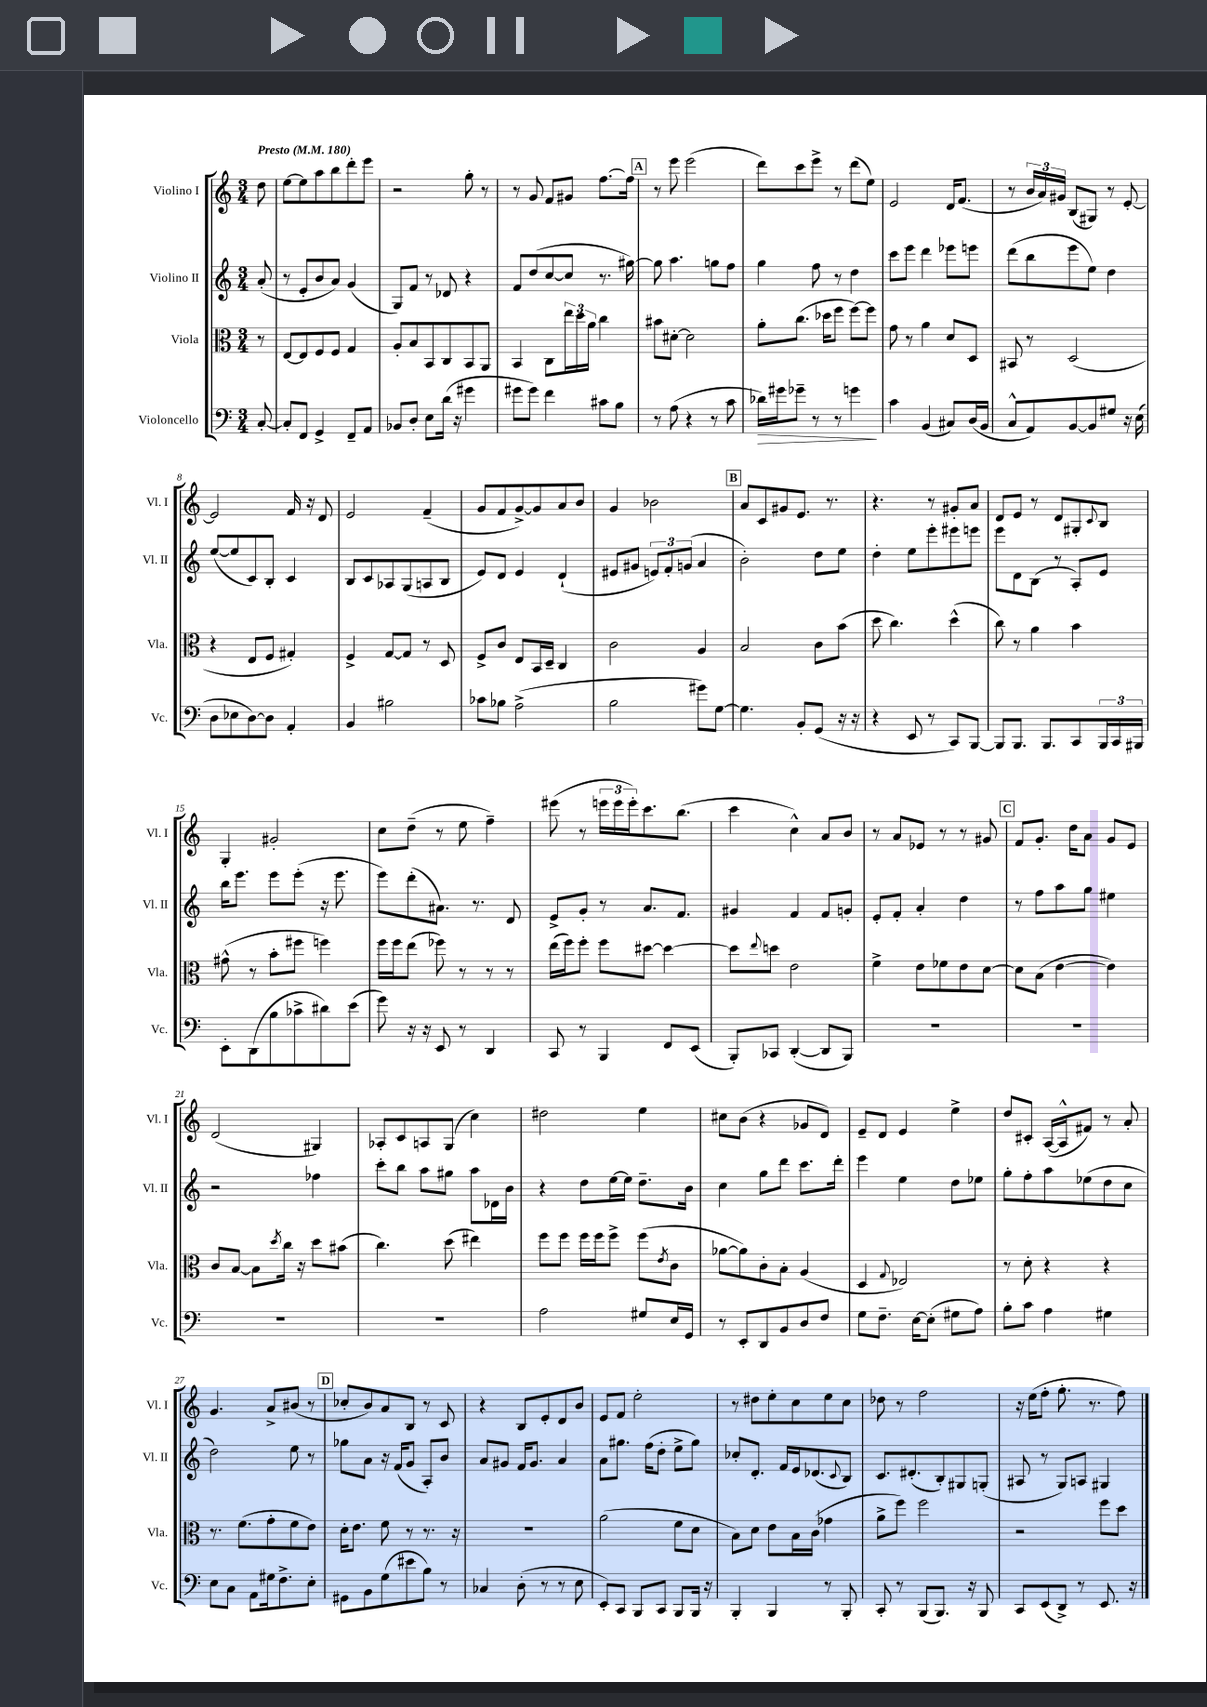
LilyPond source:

<<
\new StaffGroup <<
\new Staff = "s0" \with { instrumentName = "Violino I" shortInstrumentName = "Vl. I" } {
    \clef treble \key c \major \numericTimeSignature \time 3/4 \partial 8 \tempo "Presto" 4 = 180
    d''8 |
    e''8~ e''8 a''8 b''8 d'''8-. e'''8 |
    r2 g''8-. r8 |
    r8 g'8 f'8 gis'8 f''8.~ f''16 |
    \mark \markup { \box "A" } r8 e'''8 e'''2( |
    d'''8) c'''8 e'''8-> r8 d'''8( e''8) |
    e'2 d'16 f'8.( |
    r8 \tuplet 3/2 { b'16 a'16) gis'16 } b8( gis8) r8 e'8~-. |
    e'2 f'16 r16 d'8 |
    e'2 f'4--( |
    g'8 f'8 g'8~->) g'8 a'8 b'8 |
    g'4 bes'2 |
    \mark \markup { \box "B" } a'8 c'8 gis'8 e'8. r8. |
    r4. r8 gis'8-. a'8 |
    d'8 e'8 r8 d'8 gis8-. \appoggiatura { c'8 } b8 |
    g4-. gis'2-. |
    c''8 d''8--( r8 e''8 f''4--) |
    eis'''8( r8 \tuplet 3/2 { e'''16 e'''16 e'''16-.) } c'''8. b''8.( |
    c'''4 c''4-^) a'8 b'8 |
    r8 a'8 ees'8 r8 r8 gis'8 |
    \mark \markup { \box "C" } f'8 g'8.-. d''16 a'8 g'8 e'8 |
    d'2( gis4) |
    aes8-. c'8 a8 g8( c''4) |
    dis''2 e''4 |
    cis''8 b'8( r4 ges'8 d'8) |
    e'8-- d'8 e'4 e''4-> |
    d''8 cis'8-. a16~( a16-^ fis'8) r8 a'8-. |
    g'4. a'8-> bis'8( r8 |
    \mark \markup { \box "D" } ces''8-. b'8) a'8 b8 r8 c'8 |
    r4 b8 e'8-. d'8 b'8 |
    e'8 f'8 e''2-. |
    r8 dis''8 e''8-. c''8 e''8 c''8 |
    des''8 r8 f''2 |
    r16 e''16( f''8-. g''8.-. r8. f''8) \bar "|." |
}
\new Staff = "s1" \with { instrumentName = "Violino II" shortInstrumentName = "Vl. II" } {
    \clef treble \key c \major \numericTimeSignature \time 3/4 \partial 8
    a'8-.( |
    r8 e'8-. b'8 a'8) g'4( |
    g8) f'8 r8 des'8 r4 |
    f'8 d''8( c''8~ c''8 r8. gis''16~) |
    \mark \markup { \box "A" } gis''8 a''4. g''8 f''8 |
    g''4 f''8 r8 d''4 |
    c'''8 e'''8 d'''4 ees'''8 e'''8 |
    d'''8( b''8 e'''8 e''8) d''4 |
    e''8~( e''8 c'8) b8-. c'4 |
    b8 c'8 aes8 g8( a8 b8 |
    e'8) d'8 e'4 d'4-!( |
    eis'8 gis'8 \tuplet 3/2 { e'8) f'8-. g'8( } a'4 |
    \mark \markup { \box "B" } b'2-.) d''8 e''8 |
    d''4-. e''8 e'''8-. eis'''8 e'''8 |
    e'''8 d'8 b8( r8 a8-.) e'8 |
    b''16 e'''8. e'''8 e'''8-.( r16 e'''8. |
    e'''8) d'''8-.( ais'8.) r8. d'8 |
    e'8-> g'8-. r8 a'8. f'8. |
    gis'4 f'4 f'8 g'8-. |
    e'8-. f'8-. a'4-. d''4 |
    \mark \markup { \box "C" } r8 f''8 a''8 g''8 eis''4 |
    r2 fes''4 |
    c'''8-. b''8 a''8 gis''8 a''8 des'16 b'16 |
    r4 d''8 e''16~ e''16 d''8.-- b'16 |
    c''4 g''8 d'''8 c'''8. d'''16-. |
    e'''4 e''4 d''8 ees''8 |
    g''8-. f''8-. a''8 ees''8( d''8 c''8 |
    d''2) e''8 r8 |
    \mark \markup { \box "D" } ges''8 a'8 r16 f'16( g'8 a8-.) b'8 |
    a'8 gis'8 f'16 gis'8. a'4 |
    a'8 gis''8. f''16( d''8-. e''8-> gis''8) |
    ces''8-. d'8.-. f'16 e'16 des'8.( \appoggiatura { c'8 } b8) |
    c'8. dis'8.-.( b8-.) gis8 g8-.( |
    ais8 r8 g8) a8 gis4 \bar "|." |
}
\new Staff = "s2" \with { instrumentName = "Viola" shortInstrumentName = "Vla." } {
    \clef alto \key c \major \numericTimeSignature \time 3/4 \partial 8
    r8 |
    e8~ e8 f8 f8 g4 |
    a8-. b8 b,8 c8 b,8 a,8 |
    b,4 c8 \tuplet 3/2 { e''16 d''16 a'16 } c''4 |
    \mark \markup { \box "A" } bis'8 dis'8~-. dis'2 |
    a'8-. c''8.( des''16 f''8 f''8~) f''8 |
    g'8 r8 a'4 d'8 d8 |
    bis,8 r8 d2( |
    r4 e8 f8 gis4-.) |
    f4-> g8~ g8 r8 d8 |
    f8-> c'8 e8 b,16 d16-- c4 |
    c'2 a4 |
    \mark \markup { \box "B" } b2 c'8 b'8( |
    d''8 c''4.) d''4-^( |
    c''8) r8 a'4 b'4 |
    gis'8-^( r8 b'8-. fis''8 f''4) |
    f''16 f''16 e''8( fes''8) r8 r8 r8 |
    e''16( f''16) f''8-. f''8 dis''8~ dis''4~ |
    dis''8 \appoggiatura { e''8 } d''8 e'2 |
    f'4-> e'8 fes'8 e'8 d'8~ |
    \mark \markup { \box "C" } d'8 b8( e'4~ e'4) |
    c'8 b8~ b8 \acciaccatura { d''8 } c''16 r16 d''8 bis'8( |
    c''4.) d''8( eis''4) |
    f''8 f''8 f''16 f''16 f''8-> f''8( \acciaccatura { e'8 } c'8 |
    aes'8~ aes'8) c'8-. b8-. a4( |
    d4 \appoggiatura { g8 } ees2) |
    r8 d'8-. r4 r4 |
    r8. f'8.( g'8-. f'8 e'8) |
    \mark \markup { \box "D" } d'16-. e'8. f'8 r8 r8. r16 |
    R2. |
    a'2( f'8 d'8 |
    b8) d'8 e'8 b16 c'16( ges'4 |
    a'8-> f''8) f''2 |
    r2 f''8 d''8 \bar "|." |
}
\new Staff = "s3" \with { instrumentName = "Violoncello" shortInstrumentName = "Vc." } {
    \clef bass \key c \major \numericTimeSignature \time 3/4 \partial 8
    c8~-. |
    c8-. f,8 g,4-> f,8-- a,8 |
    bes,8 d8-. e8 d'16( r16 gis'4 |
    gis'8 gis'8) f'4 cis'8 b8 |
    \mark \markup { \box "A" } r8 a8( r4 r8 c'8 |
    des'16\>) gis'16 ges'8-- r8 r8 g'4\! |
    c'4 b,4( cis8) d16( b,16 |
    c8-^ a,8) b,8~ b,8 gis8 r16 e16( |
    d8 ees8 d8~) d8 a,4-. |
    b,4 bis2 |
    ces'8 bes8 a2->( |
    b2 gis'8) g8~ |
    \mark \markup { \box "B" } g4. b,8-. g,8( r16 r16 |
    r4 e,8 r8 c,8) b,,8~ |
    b,,8 b,,8. b,,8. c,8 \tuplet 3/2 { b,,16 c,16 bis,,16 } |
    e,8-. d,8( b8 ces'8-> dis'8) e'8( |
    g'8) r16 r16 e,8 r8 d,4 |
    c,8 r8 b,,4 f,8 e,8( |
    b,,8-.) ces,8 d,4~-.( d,8 b,,8) |
    R2. |
    \mark \markup { \box "C" } R2. |
    R2. |
    R2. |
    a2 gis8 e16 g,16 |
    r8 e,8-. d,8 b,8 d8 f8 |
    g8 f8.-- e16~ e8-.( gis8 a8) |
    b8-. c'8 a4 gis4 |
    e8 c8 a,8 gis16 f8.-> e8-. |
    \mark \markup { \box "D" } gis,8 b,8 g8( eis'8 b8) r8 |
    ces4 d8-.( r8 r8 e8 |
    e,8-.) c,8 b,,8 c,8 b,,8 b,,16 r16 |
    b,,4-. b,,4 r8 b,,8-. |
    c,8-. r8 b,,8( b,,8.) r16 b,,8 |
    c,8 e,8( d,8->) r8 e,8. r16 \bar "|." |
}
>>
>>
